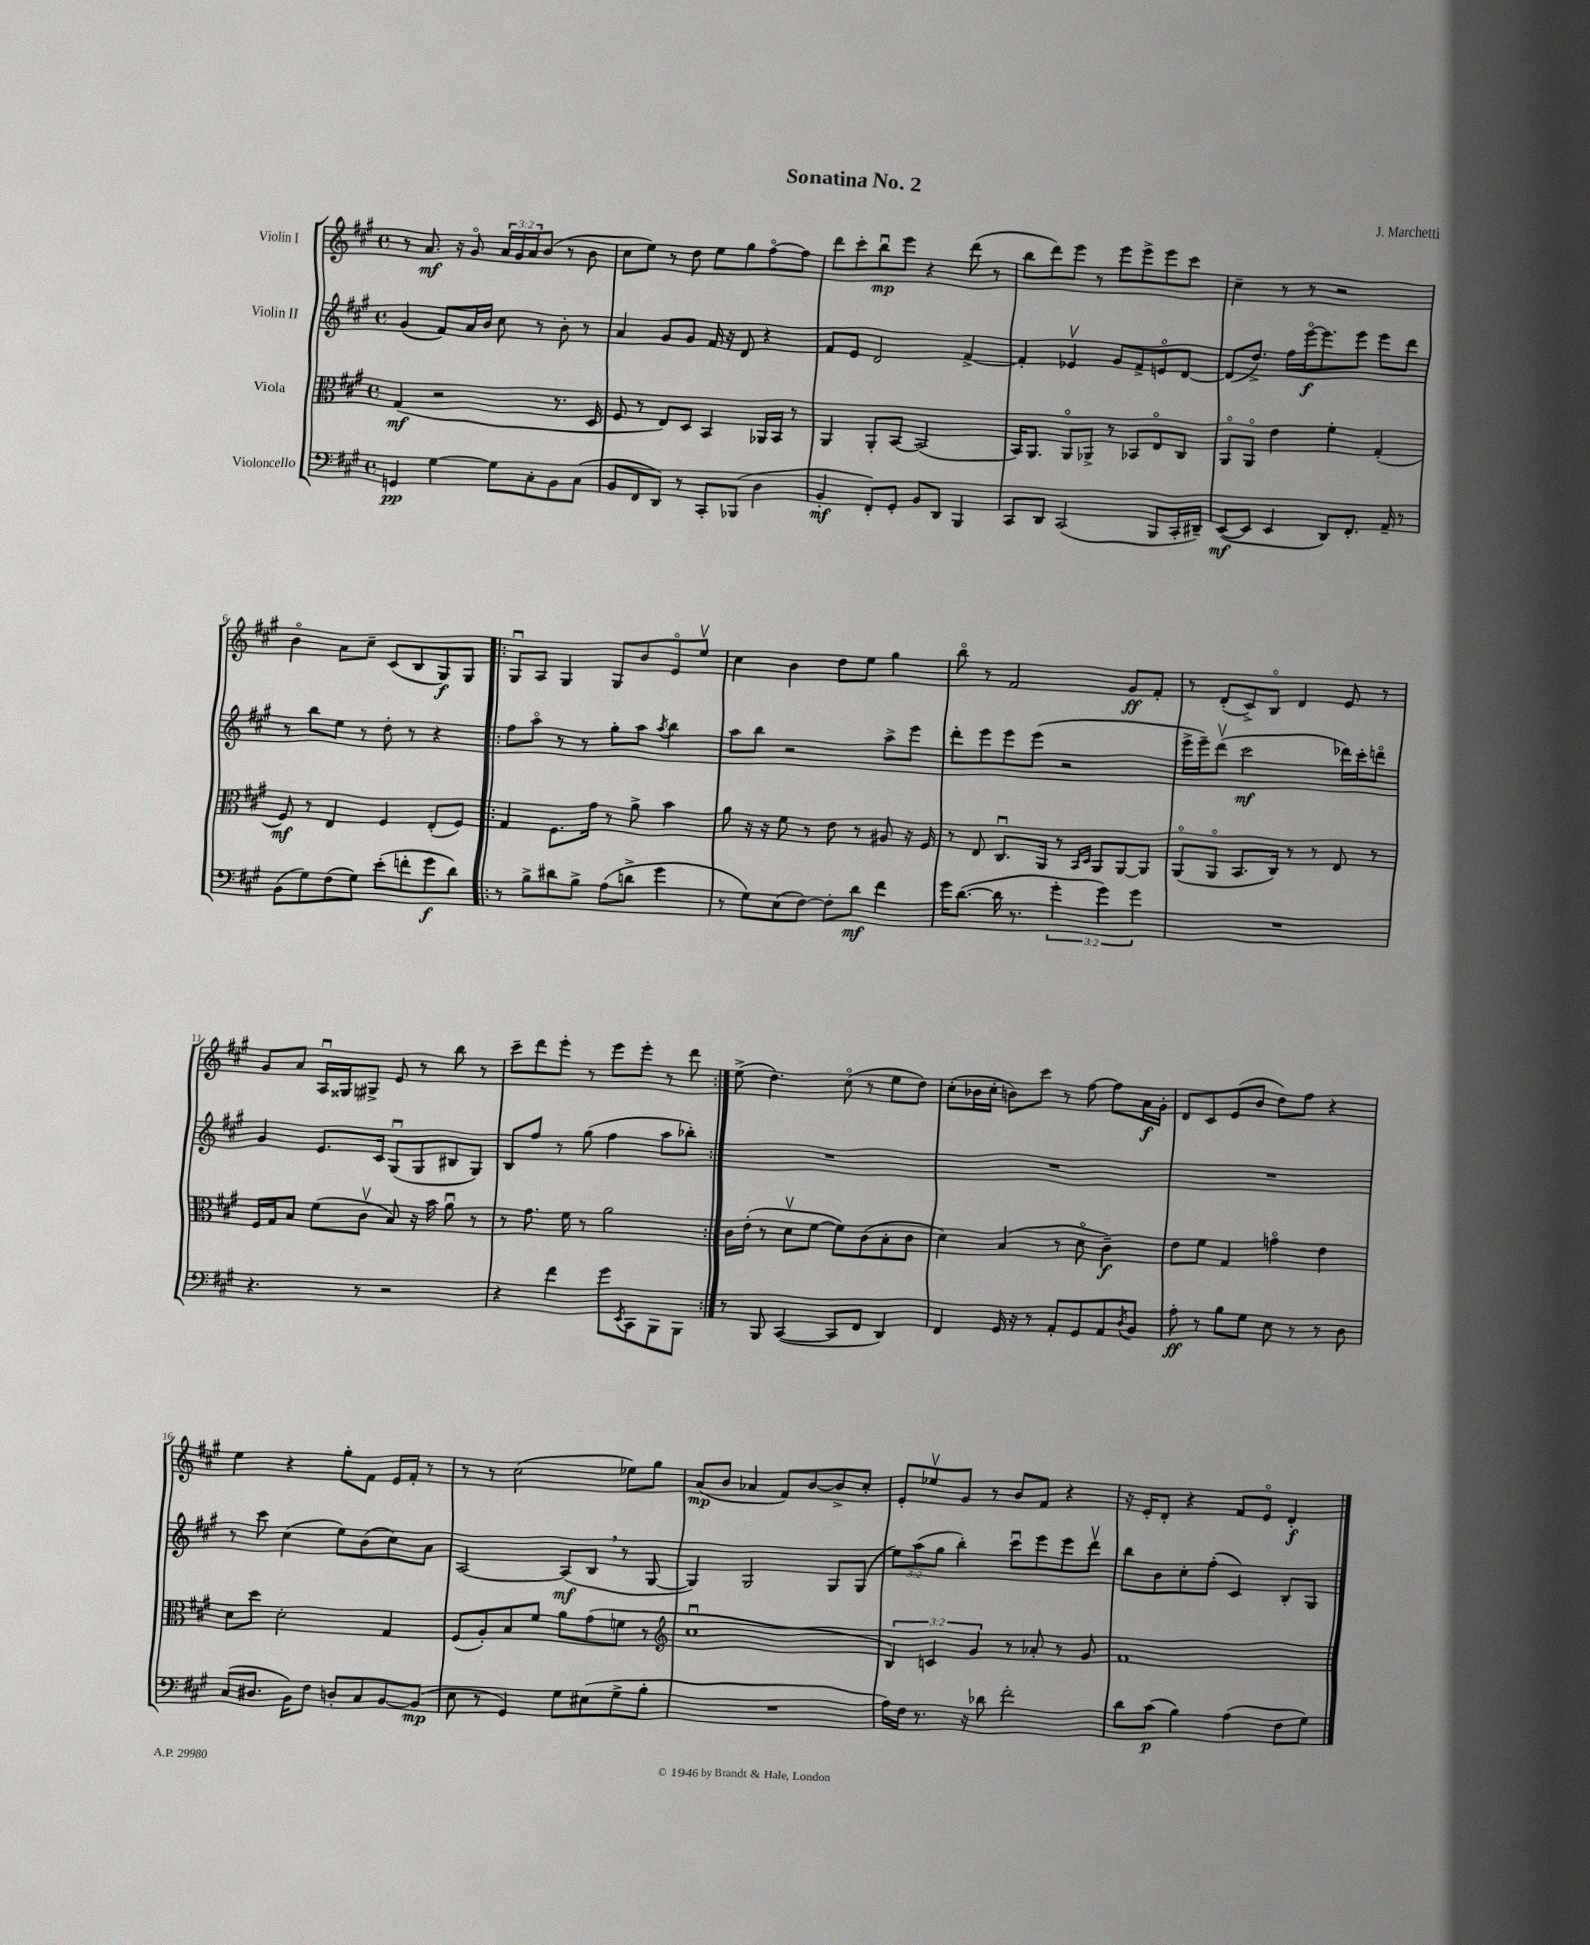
\header { title = "Sonatina No. 2" composer = "J. Marchetti" }
<<
\new StaffGroup <<
\new Staff = "s0" \with { instrumentName = "Violin I" } {
    \clef treble \key a \major \defaultTimeSignature \time 4/4 \override Staff.TupletNumber.text = #tuplet-number::calc-fraction-text
    r8 a'8.\mf r16 gis'8\flageolet \tuplet 3/2 { a'16 gis'16 a'16 } b'8( r8 b'8 |
    cis''8 e''8) r8 d''8 e''8 gis''8 fis''8~\flageolet fis''8 |
    d'''8 cis'''8-. b''8\downbow\mp e'''8 r4 d'''8( r8 |
    b''8 d'''8) e'''8 r8 e'''8 e'''8-> e'''8 cis'''8 |
    cis''4-- r8 r8 r2 |
    b'4\flageolet a'8 cis''8-- cis'8( b8 gis8\f) gis8 |
    \repeat volta 2 { gis8\downbow a8 gis4 gis8 b'8 e'8\flageolet e''8\upbow |
    cis''4 b'4 d''8 e''8 gis''4 |
    b''8\flageolet r8 fis'2 gis'8\ff fis'8-. |
    r8 d'8-.( cis'8->) b8\flageolet d'4 e'8 r8 |
    gis'8 a'8 a16\downbow gisis16 gis8-> e'8 r8 b''8 r8 |
    cis'''8-- d'''8 e'''8-. r8 e'''8 e'''8-. r8 d'''8 | }
    e''8->( d''4.) cis''8\flageolet( r8 e''8 d''8) |
    cis''8-.( bes'16 cis''16-. b'8) cis'''8 r8 fis''8~ fis''8 a'16\f gis'16-. |
    d'8 cis'8 e'8( b'8 d''8) fis''8 r4 |
    e''4 r4 gis''8-. fis'8 e'16 fis'16-. r8 |
    r8 r8 cis''2( ees''8) gis''8 |
    a'8\mp( b'8 aes'4 fis'8) b'8~ b'8-> cis''8-. |
    e'8-. ees''8\upbow gis'8 r8 b'8 fis'8 r4 |
    r16 e'16-. d'8-. r4 fis'8 e'8\flageolet d'4-.\f \bar "|." |
}
\new Staff = "s1" \with { instrumentName = "Violin II" } {
    \clef treble \key a \major \defaultTimeSignature \time 4/4 \override Staff.TupletNumber.text = #tuplet-number::calc-fraction-text
    gis'4( fis'8) a'16 b'16 cis''8 r8 b'8-. r8 |
    a'4 gis'8 gis'8 fis'16 r16 d'8 r4 |
    fis'8 e'8 d'2 fis'4~-> |
    fis'4-. ees'4\upbow gis'8 fis'8-> e'8\flageolet d'8~ |
    d'8( d''8.->) fis''16 e'''16~\flageolet\f e'''8. e'''8 e'''8 d'''8 |
    r8 b''8 e''8 r8 d''8-. r8 r4 |
    \repeat volta 2 { fis''8 a''8\flageolet r8 r8 gis''8-. a''8 \acciaccatura { a''8 } b''4 |
    a''8 b''8 r2 a''8-> e'''8 |
    d'''8-. e'''8 e'''8 e'''8( r2 |
    e'''16-> e'''16--) d'''8\upbow( cis'''2\mf des'''16) cis'''16-. d'''8\flageolet |
    gis'4 e'8. cis'16 gis8\downbow( gis8 bis8 gis8) |
    b8 fis''8 r8 gis''8( fis''4 a''8 bes''8-.) | }
    R1 |
    R1 |
    R1 |
    r8 cis'''8 cis''4( e''8) b'8( cis''8) a'8 |
    a2~ a8\mf( b8 \breathe r8 gis8~ |
    gis4) gis2 gis8 gis8( |
    \tuplet 3/2 { e''8) a''8( gis''8 } b''4-.) cis'''8\downbow e'''8 e'''8 d'''8\upbow |
    b''8 b'8 cis''8-. fis''8-.( cis'4) b8-. gis8 \bar "|." |
}
\new Staff = "s2" \with { instrumentName = "Viola" } {
    \clef alto \key a \major \defaultTimeSignature \time 4/4 \override Staff.TupletNumber.text = #tuplet-number::calc-fraction-text
    gis4\mf( r2 r8. d16 |
    fis8 r8 e8) d8 b,4 aes,16 b,16 r8 |
    a,4 a,8-. b,8~ b,2( |
    b,16) a,8. a,8\flageolet aes,8-> r8 bes,8 e8\flageolet cis8 |
    a,8\flageolet a,8\flageolet e'4 fis'4-. gis4-.( |
    fis8\mf) r8 e4 fis4 e8-.( fis8) |
    \repeat volta 2 { gis4 fis8. gis'16 r8 a'8-> b'4 |
    a'8 r16 r16 fis'8 r8 e'8 r8 ais8 r16 fis16 |
    r8 e8 cis8.\downbow a,16 r8 \grace { b,16 d16 } a,8 a,8~ a,8 |
    a,8\flageolet( a,8\flageolet b,8. cis16) r8 r8 e8 r8 |
    fis16 gis16 b8 fis'8( cis'8\upbow b8) r16 b'16 a'8\downbow r8 |
    r8 gis'8. fis'16 r8 a'2 | }
    cis'16 e'16-.( r8 d'8\upbow fis'8~ fis'8) cis'8( b8-. cis'8 |
    d'4) b4( r8 d'8\flageolet cis'4--\f) |
    e'8 fis'8 gis4 g'4\flageolet e'4 |
    d'8 d''8 d'2-. gis4 |
    fis8( a8-.) b8 fis'8 a'8 gis'8( f'8 r8 |
    \clef treble cis''1\downbow |
    \tuplet 3/2 { b4) c'4 gis'4 } r8 aes'8-. r8 gis'8 |
    fis'1 \bar "|." |
}
\new Staff = "s3" \with { instrumentName = "Violoncello" } {
    \clef bass \key a \major \defaultTimeSignature \time 4/4 \override Staff.TupletNumber.text = #tuplet-number::calc-fraction-text
    g,4\pp gis4~ gis8 cis8-. b,8 cis8( |
    b,8 fis,8 d,8) r8 cis,8-. bes,,8( d4 |
    b,4-.\mf fis,8-.) gis,8-. b,8 d,8 b,,4 |
    cis,8 d,8 cis,2( b,,8 cis,16-. dis,16--) |
    e,8~\mf( e,8 e,4 d,8) fis,8.-. a,16-- r8 |
    b,8( gis8) fis8( gis8) e'8-.( f'8-. gis'8\f d'8) |
    \repeat volta 2 { r8 b8-> dis'8 b8-> a8( d'8-> gis'4 |
    r8 gis8) e8( fis8~) fis8-. d'8\mf fis'4 |
    gis'16 d'8.~( d'16 r8. \tuplet 3/2 { gis'4-. gis'4) gis'4 } |
    R1 |
    r4. r8 r2 |
    r4 fis'4 gis'8 \acciaccatura { e,8 } cis,8 b,,8 b,,8 | }
    r8 b,,8 cis,4~( cis,8 fis,8 d,4) |
    fis,4 gis,16 r16 r8 a,8-. gis,8 a,8 \acciaccatura { d8 } b,8 |
    a8-.\ff r8 b8 gis8 e8 r8 r8 d8 |
    cis8( dis8. b,16) fis8 d8-. cis8 b,8~ b,8\mp( |
    e8 r8 gis,4) gis8 eis8( gis8-> b8-. |
    R1 |
    a16) fis16 r8. r16 des'8 fis'2-. |
    d'8 cis'8\p( b4) a4( fis8 gis8) \bar "|." |
}
>>
>>
